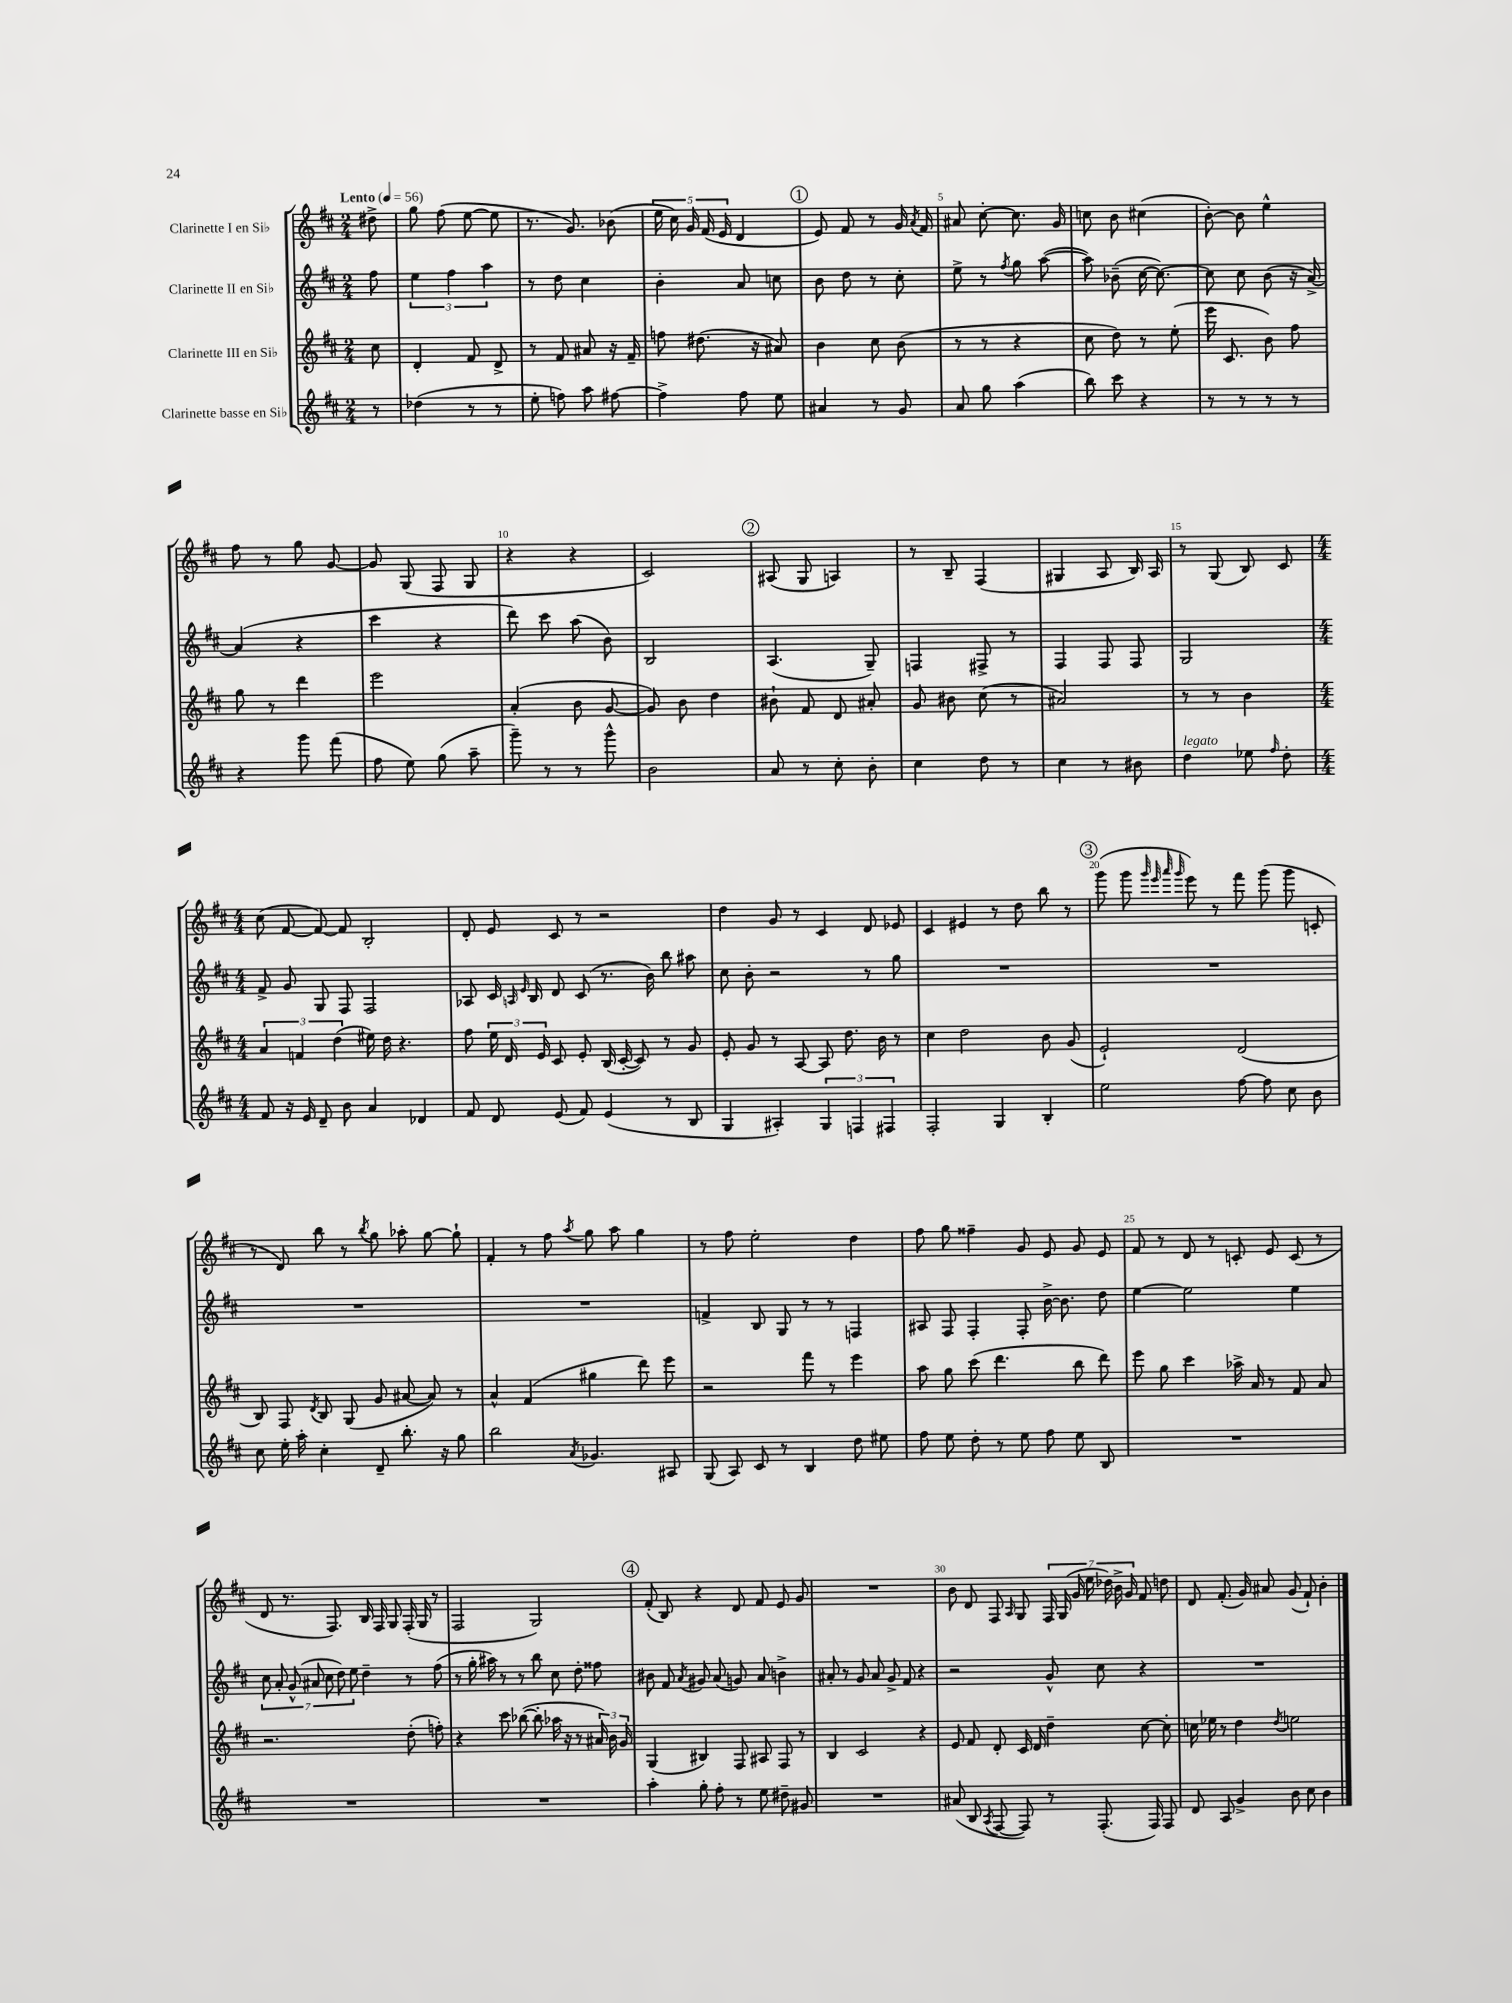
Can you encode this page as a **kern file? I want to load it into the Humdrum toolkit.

**kern	**kern	**kern	**kern
*part4	*part3	*part2	*part1
*staff4	*staff3	*staff2	*staff1
*I"Clarinette basse en Si♭	*I"Clarinette III en Si♭	*I"Clarinette II en Si♭	*I"Clarinette I en Si♭
*clefG2	*clefG2	*clefG2	*clefG2
*k[f#c#]	*k[f#c#]	*k[f#c#]	*k[f#c#]
*M2/4	*M2/4	*M2/4	*M2/4
*MM56	*MM56	*MM56	*MM56
=	=	=	=
!	!	!	!LO:TX:a:B:t=Lento
8r	8cc#\	8ff#\	8dd#X^\
=1	=1	=1	=1
(4dd-X\	4d'/	6ee\	8gg\
.	.	.	(8ff#\
.	.	6ff#\	.
8r	8f#/	.	[8ee\
.	.	6aa\	.
8r	8d^/	.	8ee\]
=2	=2	=2	=2
8ee'\	8r	8r	8.r
8ffn\)	8f#/	8dd\	.
.	.	.	8.g/)
8aa\	8a#X/	4cc#\	.
[8ff#X\	16r	.	(8b-X\
.	16f#~/	.	.
=3	=3	=3	=3
4ff#^\]	8ffn\	4b'\	20ee\
.	.	.	20cc#\)
.	.	.	20g/
.	(8.dd#X\	.	.
.	.	.	(20f#/
.	.	.	20e/
8ff#\	.	8a/	4d/
.	16r	.	.
8ee\	8a#X/)	8ccn\	.
!!LO:REH:place=s1:t=1
=4	=4	=4	=4
4a#X/	4b\	8b\	8e/)
.	.	8dd\	8f#/
8r	8cc#\	8r	8r
8g/	(8b\	8cc#'\	16g/
.	.	.	8qa/
.	.	.	16f#/
=5	=5	=5	=5
8a/	8r	8ee^\	8a#X/
8gg\	8r	8r	[8cc#'\
.	.	8qff#/	.
(4aa\	4r	8gg\	8.cc#\]
.	.	([8aa\	.
.	.	.	16g/
=6	=6	=6	=6
8bb\)	8cc#\	8aa\])	8ccn\
8ccc#\	8dd\)	(8b-X~\	8b\
4r	8r	[16cc#\	(4cc#X\
.	.	8.cc#\_)	.
.	(8ee'\	.	.
=7	=7	=7	=7
8r	16eee\	8cc#\]	[8b'\)
.	8.c#/	.	.
8r	.	8cc#\	8b\]
8r	8b\)	(8b\	4ee^^\
8r	8ff#\	16r	.
.	.	[16a^/)	.
!!LO:LB:g=z
=8	=8	=8	=8
4r	8gg\	(4a/]	8ff#\
.	8r	.	8r
8ggg\	4ddd\	4r	8gg\
(8fff#\	.	.	[8g/
=9	=9	=9	=9
8ff#\	2eee\	4ccc#\	8g/]
8ee\)	.	.	(8G/
(8gg\	.	4r	8F#/
8aa~\	.	.	8G/
=10	=10	=10	=10
8ggg~\)	(4a'/	8ddd\)	4r
8r	.	8ccc#\	.
8r	8b\	(8aa\	4r
8ggg^^\	[8g/	8b\)	.
=11	=11	=11	=11
2b\	8g/])	2B/	2c#/)
.	8b\	.	.
.	4dd\	.	.
!!LO:REH:place=s1:t=2
=12	=12	=12	=12
8a/	8b#X`\	(4.A/	(8A#X/
8r	8f#/	.	8G/
8cc#'\	8d/	.	4An/)
8b'\	8a#X'/	8G~/)	.
=13	=13	=13	=13
4cc#\	8g/	4Fn/	8r
.	8b#X\	.	8B~/
8dd\	(8cc#\	8F#X^/	(4F#/
8r	8r	8r	.
=14	=14	=14	=14
4cc#\	2a#X/)	4F#/	4G#X/
8r	.	8F#/	8A/
8b#X\	.	8F#/	16B/)
.	.	.	16A/
=15	=15	=15	=15
!LO:TX:a:i:t=legato	!	!	!
4dd\	8r	2G/	8r
.	8r	.	(8G/
8ee-X\	4b\	.	8B/)
16qqff#/	.	.	.
8dd'\	.	.	8c#/
!!LO:LB:g=z
=16	=16	=16	=16
*M4/4	*M4/4	*M4/4	*M4/4
8f#/	6a/	8f#^/	(8cc#\
16r	.	8g/	[8f#/
.	6fn/	.	.
16e/	.	.	.
8d~/	.	8G/	8f#/_)
.	(6dd\	.	.
8b\	.	8F#/	8f#/]
4a/	16ee#X\)	2F#/	2B'/
.	16dd\	.	.
.	4.r	.	.
4d-X/	.	.	.
=17	=17	=17	=17
8f#/	8ff#\	8A-X/	8d'/
8d/	24ee\	16c#/	8e/
.	24d/	.	.
.	.	16qqAn/	.
.	.	16qqe/	.
.	.	16B/	.
.	24e/	.	.
(8e/	8c#/	8d/	8c#/
8f#/)	8e'/	(8c#/	8r
(4e/	(16B/	8.r	2r
.	[16c#'/	.	.
.	8c#/])	.	.
.	.	16b\)	.
8r	8r	8bb\	.
8B/	8g/	8aa#X\	.
=18	=18	=18	=18
4G/	8e'/	8cc#\	4dd\
.	8g/	8b'\	.
4A#X'/)	8r	2r	8g/
.	[8A/	.	8r
6G/	8A/]	.	4c#/
.	8.dd\	.	.
6Fn/	.	.	.
.	.	8r	8d/
.	16b\	.	.
6F#X/	.	.	.
.	8r	8gg\	8e-X/
=19	=19	=19	=19
2F#'/	4cc#\	1r	4c#/
.	2dd\	.	4e#X/
4G/	.	.	8r
.	.	.	8dd\
4B'/	8b\	.	8bb\
.	(8g/	.	8r
!!LO:REH:place=s1:t=3
=20	=20	=20	=20
2ee\	2e`/)	1r	(8ggg\
.	.	.	8ggg\
.	.	.	32qqggg/
.	.	.	32qqeee/
.	.	.	32qqaaa/
.	.	.	32qqggg/
.	.	.	8eee\)
.	.	.	8r
[8ff#\	(2d/	.	8fff#\
8ff#\]	.	.	(8ggg\
8cc#\	.	.	8ggg\
8b\	.	.	8cn'/
!!LO:LB:g=z
=21	=21	=21	=21
8cc#\	8B/)	1r	8r
16ee'\	8F#/	.	8d/)
16aa'\	.	.	.
.	8qd/	.	.
4cc#'\	8B/	.	8bb\
.	(8G/	.	8r
.	.	.	8qbb/
8d~/	8g/	.	8gg\
8.bb'\	[8a#X/	.	8aa-X'\
.	8a#/])	.	[8gg\
16r	.	.	.
8gg\	8r	.	8gg`\]
=22	=22	=22	=22
2bb\	4a^^/	1r	4f#'/
.	(4f#/	.	8r
.	.	.	8ff#\
8qa/	.	.	8qaa/
4.g-X/	4gg#X\	.	8gg\
.	.	.	8aa\
.	8ddd\)	.	4gg\
8A#X/	8eee\	.	.
=23	=23	=23	=23
(8G/	2r	4fn^/	8r
8A/)	.	.	8ff#\
8c#/	.	8B/	2ee'\
8r	.	8G/	.
4B/	8fff#\	8r	.
.	8r	8r	.
8dd\	4eee\	4Fn/	4dd\
8ee#X\	.	.	.
=24	=24	=24	=24
8ff#\	8aa\	8A#X/	8ff#\
8ee\	8gg\	8F#/	8gg\
8dd'\	(8ccc#\	4F#'/	4ff##X~\
8r	4.ddd\	.	.
8ee\	.	8F#'/	8g/
8ff#\	.	[16b^\	8e/
.	.	8.b\]	.
8ee\	8bb\	.	8g/
8B/	8ddd\)	8dd\	8e/
=25	=25	=25	=25
1r	8eee\	[4ee\	8f#/
.	8gg\	.	8r
.	4ccc#\	2ee\]	8d/
.	.	.	8r
.	16aa-X^\	.	8cn'/
.	16a/	.	.
.	8r	.	8e/
.	8f#/	4ee\	(8c/
.	8a/	.	8r
!!LO:LB:g=z
=26	=26	=26	=26
1r	2.r	14cc#\	8d/
.	.	14a'/	.
.	.	.	8.r
.	.	(14g^^/	.
.	.	14a#X/	.
.	.	14cc#\	.
.	.	.	8.F#/)
.	.	14dd\)	.
.	.	14ee\	.
.	.	4dd~\	16B/
.	.	.	16F#/
.	.	.	8G/
.	(8dd'\	8r	(16F#'/
.	.	.	16G/
.	8ffn'\)	(8ff#\	8r
=27	=27	=27	=27
1r	4r	8r	2F#/
.	.	16gg'\	.
.	.	16aa#X\)	.
.	8ccc#\	8r	.
.	([8bb-X\	8r	.
.	8bb-'\]	8bb\	2G/)
.	16aa-X\	8cc#\	.
.	16r	.	.
.	8r	8dd'\	.
.	24a#X/)	8ff##X\	.
.	24b\	.	.
.	24g/	.	.
!!LO:REH:place=s1:t=4
=28	=28	=28	=28
4aa'\	(4G/	8b#X\	(8f#'/
.	.	8f#/	8B/)
.	.	8qa/	.
8gg'\	4B#X/)	8g#X/	4r
8ff#'\	.	(8a/	.
8r	8F#/	8gn/)	8d/
8ee\	8A#X/	8a/	8f#/
8dd#X~\	8F#/	4bn^\	8e/
8g#X/	8r	.	8g/
=29	=29	=29	=29
1r	4B/	8a#X'/	1r
.	.	8r	.
.	2c#/	8g/	.
.	.	8a#/	.
.	.	8g^/	.
.	.	8f#/	.
.	4r	4r	.
=30	=30	=30	=30
(8a#X/	8e/	2r	8b\
8B/	8f#/	.	8d/
8qA/	.	.	.
[8F#/	8d'/	.	8F#/
.	.	.	16qqA/
8F#/])	16c#/	.	8G/
.	16d/	.	.
8r	4dd~\	8g^^/	28F#/
.	.	.	(28G/
.	.	.	28g/
.	.	.	28ee\
(8.F#'/	.	8cc#\	.
.	.	.	28dd-X\)
.	.	.	28b^\
.	.	.	28g/
.	[8cc#\	4r	8f#/
16F#/)	.	.	.
8F#/	8cc#'\]	.	8ddn\
=31	=31	=31	=31
8d/	16ccn\	1r	8d/
.	16ee-X\	.	.
8A/	8r	.	(8.f#'/
4g^/	4dd\	.	.
.	.	.	16g/)
.	.	.	8a#X/
.	8qdd/	.	.
8b\	2een\	.	(8g/
8cc#\	.	.	8f#`/)
4b\	.	.	4b'\
==	==	==	==
*-	*-	*-	*-
